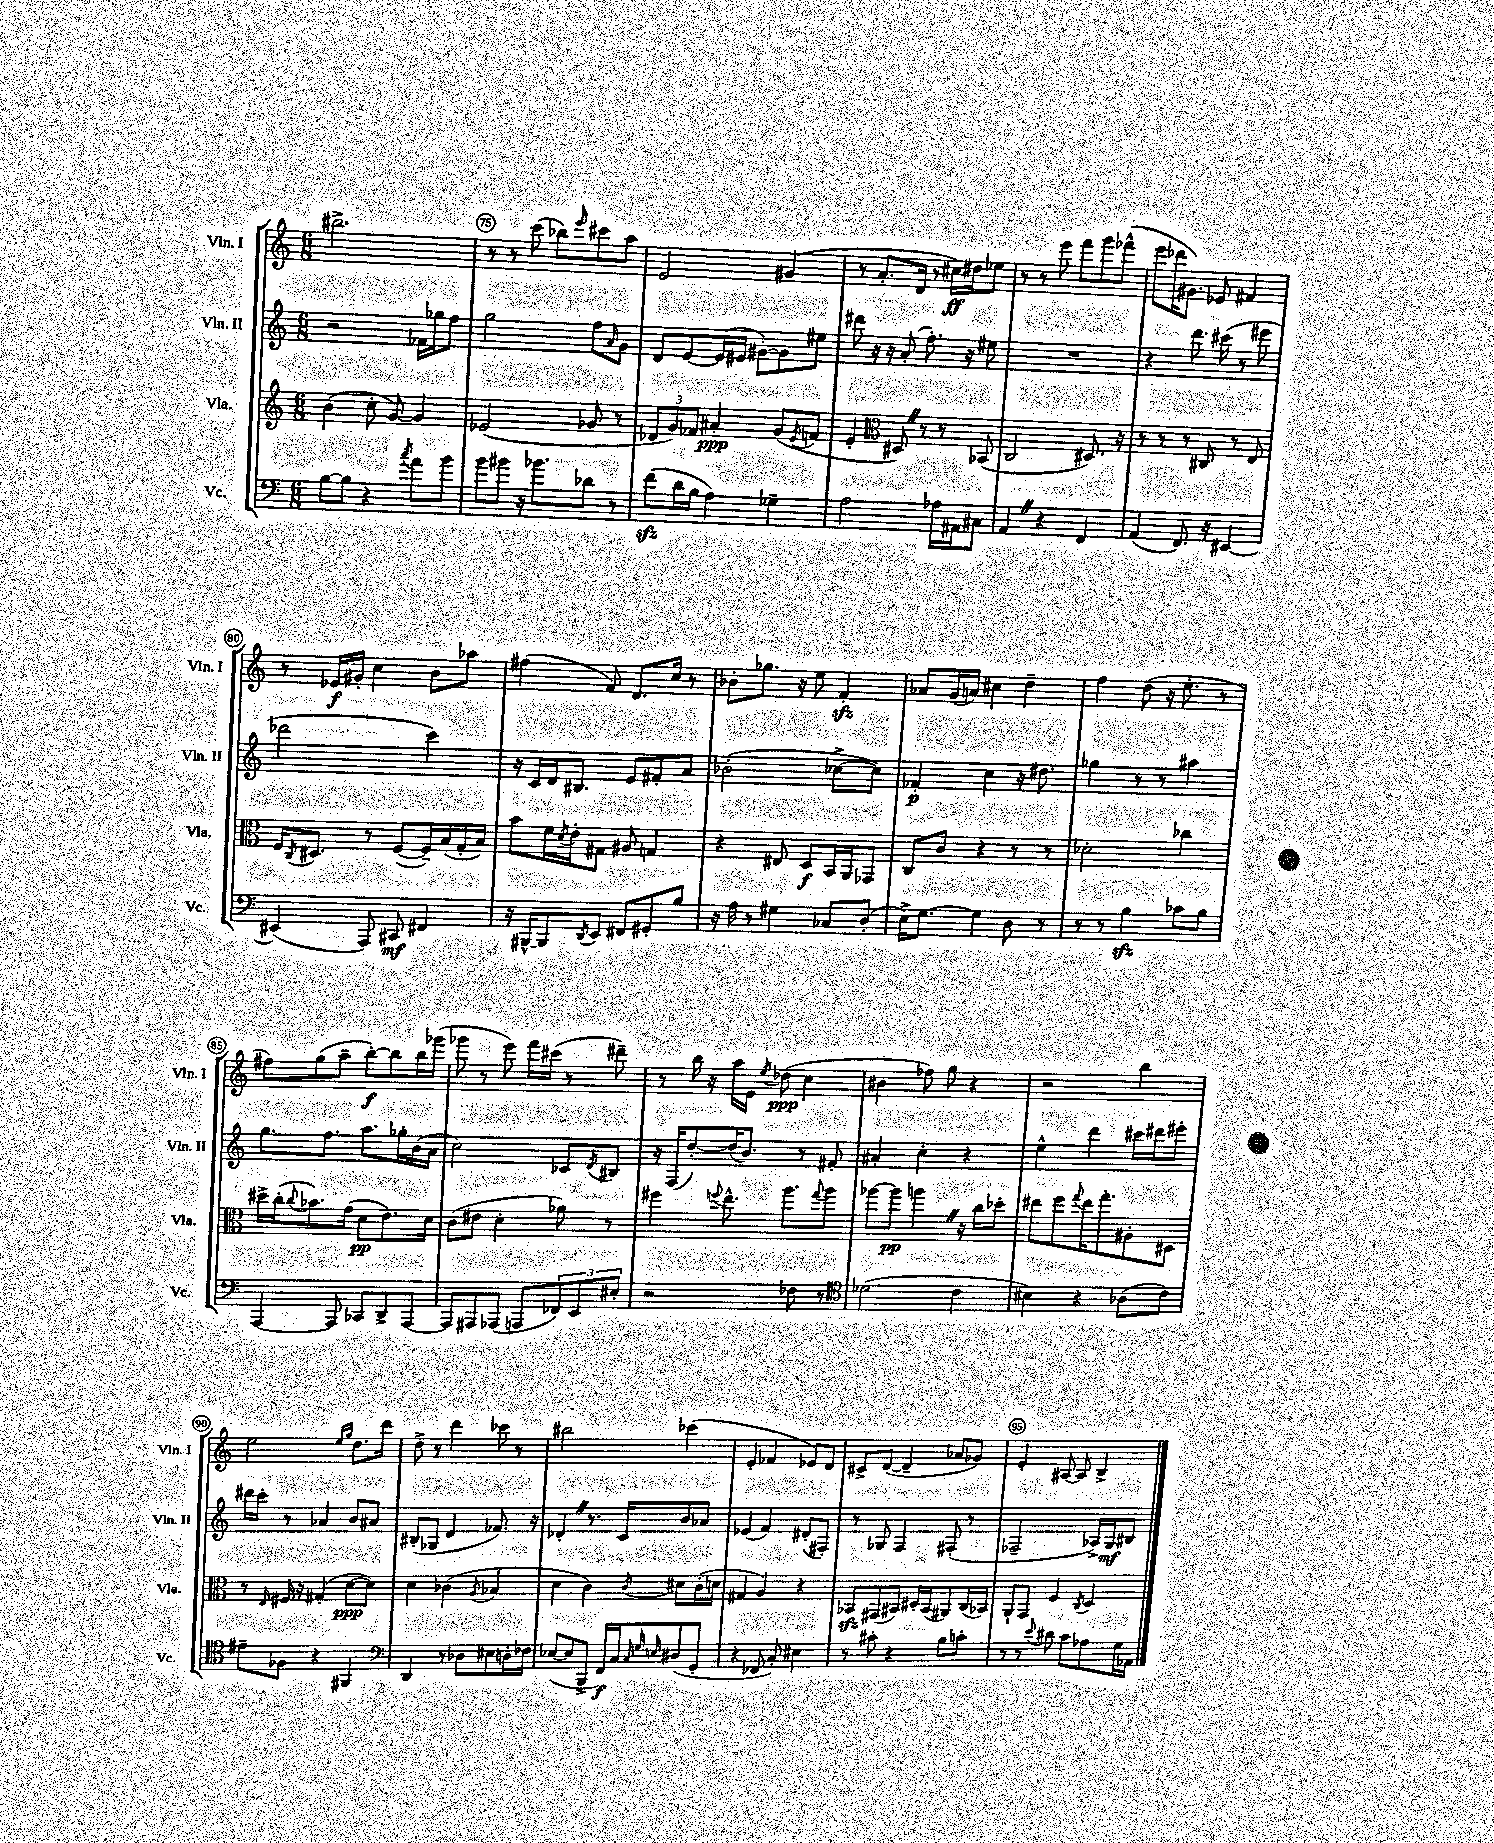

**kern	**kern	**kern	**kern
*staff4	*staff3	*staff2	*staff1
*clefF4	*clefG2	*clefG2	*clefG2
*k[]	*k[]	*k[]	*k[]
*M6/8	*M6/8	*M6/8	*M6/8
[8B\L	(4b\	2r	2.bb#^\
8B\]J	.	.	.
4r	8cc'\	.	.
.	[8g/)	.	.
8qcc/	.	.	.
8a\L	4g/]	16f-\LL	.
.	.	16gg-\J	.
8b\J	.	8ff\J	.
=	=	=	=
8b\L	(2e-/	2gg\	8r
8b#\J	.	.	8r
16r	.	.	(8ccc\
8.b-\L	.	.	.
.	.	.	8bb-\L)
.	.	.	16qqeee/
8d-\J	8g-/	8ff\L	8ccc#\
.	.	16qqa/	.
8r	8r	8g\J	8aa\J
=	=	=	=
(8f\L	12d-/L	8d/L	2e/
.	12g/)	.	.
16d\L	.	[8e/	.
.	12f-/J	.	.
16B\JJ	.	.	.
4A\)	4a#'/	(16e/]L	.
.	.	16e#/JJ	.
.	.	[8g#'\L)	.
4G-~\	(8g/L	8g#\]	(4g#/
.	8qe/	.	.
.	8f/J	8ee#\J	.
=	=	=	=
2A\	4e'/	8ddd#\	8r
.	.	16r	8.a'/L
.	.	16r	.
*	*clefC3	*	*
.	8D#/)	(8a'/	.
.	.	.	16d/Jk
.	8r	8.ff'\)	8r
16A-\LL	8r	.	16cc#\LL)
16AA#\J	.	16r	16dd#\J
8C#\J	(8BB-/	8ee#\	8ee-\J
=	=	=	=
4AA/	2C/	2.r	8r
.	.	.	8r
4r	.	.	8eee\
.	.	.	8fff\L
4FF/	8.D#/)	.	8ggg\
.	.	.	(8fff-^^\J
.	16r	.	.
=	=	=	=
(4AA/	8r	4r	8eee\L
.	8r	.	16ddd-\K
.	.	.	8.g#\J)
8.FF/)	8r	8.ddd\	.
.	8C#/	.	8e-/
16r	.	(16ccc#\	.
[4EE#/	8r	8r	4f#/
.	8E/	8eee#\	.
=	=	=	=
(4EE#/]	16F/LK	2ddd-\	8r
.	8qC/	.	.
.	8.D#/J	.	.
.	.	.	16e-/LL
.	.	.	16g#'/JJ
8AAA/)	8r	.	4cc\
8CC#/	([8F/L	.	.
4FF#/	16F~/]L)	4ccc\)	8b\L
.	(16B/	.	.
.	16G'/	.	8aa-\J
.	16B/JJ)	.	.
=	=	=	=
16r	8b\L	16r	(4ff#\
[16BBB#^^/LK	.	16c/LL	.
8BBB#/]	16f\L	16d/J	.
.	8qd/	.	.
.	16e'\J	8.B#/J	.
8qDD/	.	.	.
8EE/J	8G#\J	.	8f/)
8FF#/L	8A#/	8e/L	8.d/L
8GG#'/	4G/	8f#'/	.
.	.	.	16cc/Jk
8B/J	.	8a/J	8r
=	=	=	=
16r	4r	(2b-'\	8b-'\L
16A\	.	.	.
8r	.	.	8.gg-\J
4G#\	8E#/	.	.
.	.	.	16r
.	8D/L	.	8ee\
8C-/L	16BB/L	[8cc-^\L	4f'/
.	16AA/J	.	.
(8D'/J	8GG-/J	8cc-\]J)	.
=	=	=	=
16E^\LK)	8C/L	4f-'/	8a-/L
[8.G\J	.	.	.
.	8c/J	.	(16g/L
.	.	.	16a/JJ)
4G\]	4r	4cc\	4cc#\
8D\	8r	16r	4dd~\
.	.	8.dd#\	.
8r	8r	.	.
=	=	=	=
8r	2d-'\	4gg-\	4ff\
8r	.	.	.
4B\	.	8r	(8dd\
.	.	8r	16r
.	.	.	8.ee'\
8c-\L	4cc-\	4aa#\	.
8B\J	.	.	8r
=	=	=	=
[4AAA/	16dd#^\LL	8.gg\L	8ff#\L)
.	(16cc'\J	.	.
.	8qqcc/	.	.
.	8.b-\)	.	(8gg\
.	.	8.ff\J	.
8AAA/]	.	.	8aa~\J
.	(16g\Jk	.	.
8CC-/L	8d\L	8.aa\L	[8bb'\L)
8DD^/	8.e\)	.	8bb\]
.	.	16gg-'\L	.
[8AAA/J	.	(16b\	16bb\L
.	16d\Jk	16a\JJ	(16ggg-\JJ
=	=	=	=
8AAA/]L	(8c\L	2cc\)	8ggg-\
8AAA#/	8e#\J	.	8r
(8AAA-/J	4d'\	.	8eee\)
8AAA/L	.	.	16fff\LL
.	.	.	(16ccc#\JJ
12FF-/)	8a-\)	8c-/L	8r
12EE/	.	.	.
.	.	8qd/	.
.	8r	8B#/J	8ddd#~\)
12E#'/J	.	.	.
=	=	=	=
2r	4ff#\	16r	8r
.	.	(16F/LK	.
.	.	[8dd'/)	16bb\
.	.	.	16r
.	8qqff/	.	.
.	8.ee^^\	(16dd/]K	16aa\LL
.	.	8.b/J)	16e\JJ
.	.	.	8qee/
.	.	.	(8dd-\
.	8.aa\L	.	.
8F-\	.	8r	4cc\
.	8qqgg/	.	.
8r	8aa\J	8f#'/	.
=	=	=	=
*clefC4	*	*	*
(2d-\	[8aa-\L	4a#'/	4b#\
.	8aa-\]J	.	.
.	4aa\	4cc'\	8ff-\)
.	.	.	8gg\
4c\	16r	4r	4r
.	16cc\LK	.	.
.	8dd-'\J	.	.
=	=	=	=
4B#\)	8ee#\L	4ee^^\	2r
.	8ff\	.	.
.	8qqgg/	.	.
4r	16ee#\K	4ddd\	.
.	8.gg'\	.	.
(8A-\L	8A#'\	16ccc#\LL	4bb\
.	.	16ddd#\J	.
8c\J)	8D#\J	8eee#'\J	.
=	=	=	=
8e#~\L	8r	16ddd#\LL	2ee\
.	.	16ccc'\JJ	.
.	16qqE/	.	.
8F-\J	16F#/	8r	.
.	16r	.	.
4r	(4G#'/	4a-/	.
.	.	.	16qqee/LL
.	.	.	16qqgg/JJ
4FF#/	[8d\L	8b/L	8.dd\L
.	8d\]J)	8a#/J	.
.	.	.	16ddd\Jk
=	=	=	=
*clefF4	*	*	*
4DD/	4d\	(8B#'/L	8dd^\
.	.	8G-/J	8r
8r	(4c-\	4d/	4ddd\
8D-\L	.	.	.
.	8qA/	.	.
8E#\	4B-/	8.f-/)	8ccc-\
16D'\L	.	.	8r
16F-\JJ	.	16r	.
=	=	=	=
([8E-/L	4d\	4d-'/	2bb#\
8E-/]	.	.	.
8BBB^/J	4c\)	8.r	.
16FF/LL)	.	.	.
16C/J	.	16c/LK	.
32qqC/	.	.	.
32qqG/	.	.	.
32qqE/	8qc/	.	.
(8D#/	8d#\L	8b/	(4ccc-\
8GG'/J	(16c'\L	8a-/J	.
.	16d\JJ	.	.
=	=	=	=
4r	4G#/	(4e-/	4e'/
8FF-/	4A/)	4f/)	4f-/
8C'/)	.	.	.
4E#\	4r	(8d#'/L	8e-/L)
.	.	8F#'/J)	8d/J
=	=	=	=
8r	8BB-/L	8r	8c#^/L
8c#'\	(8GG#/	8G-/	([8d/J
4r	8BB#/J)	4F/	4d~/]
.	16D#'/LL	.	.
.	(16BB#/J	.	.
8B\L	8AA#/)	(8F#'/	8a-/L
8c'\J	(16C/L	8r	8g-/J)
.	16BB-/JJ)	.	.
=	=	=	=
8r	8AA`/L	2F-~/	4e'/
8r	8GG/J	.	.
8qqe/	.	.	.
8d#\	4F/	.	[8A#/
8c\L	.	.	8A#/]
.	8qC/	.	.
8A-\	4D/	16A-^/LL)	4B^/
.	.	16G/J	.
16G\L	.	8B#/J	.
16AA-\JJ	.	.	.
==	==	==	==
*-	*-	*-	*-
